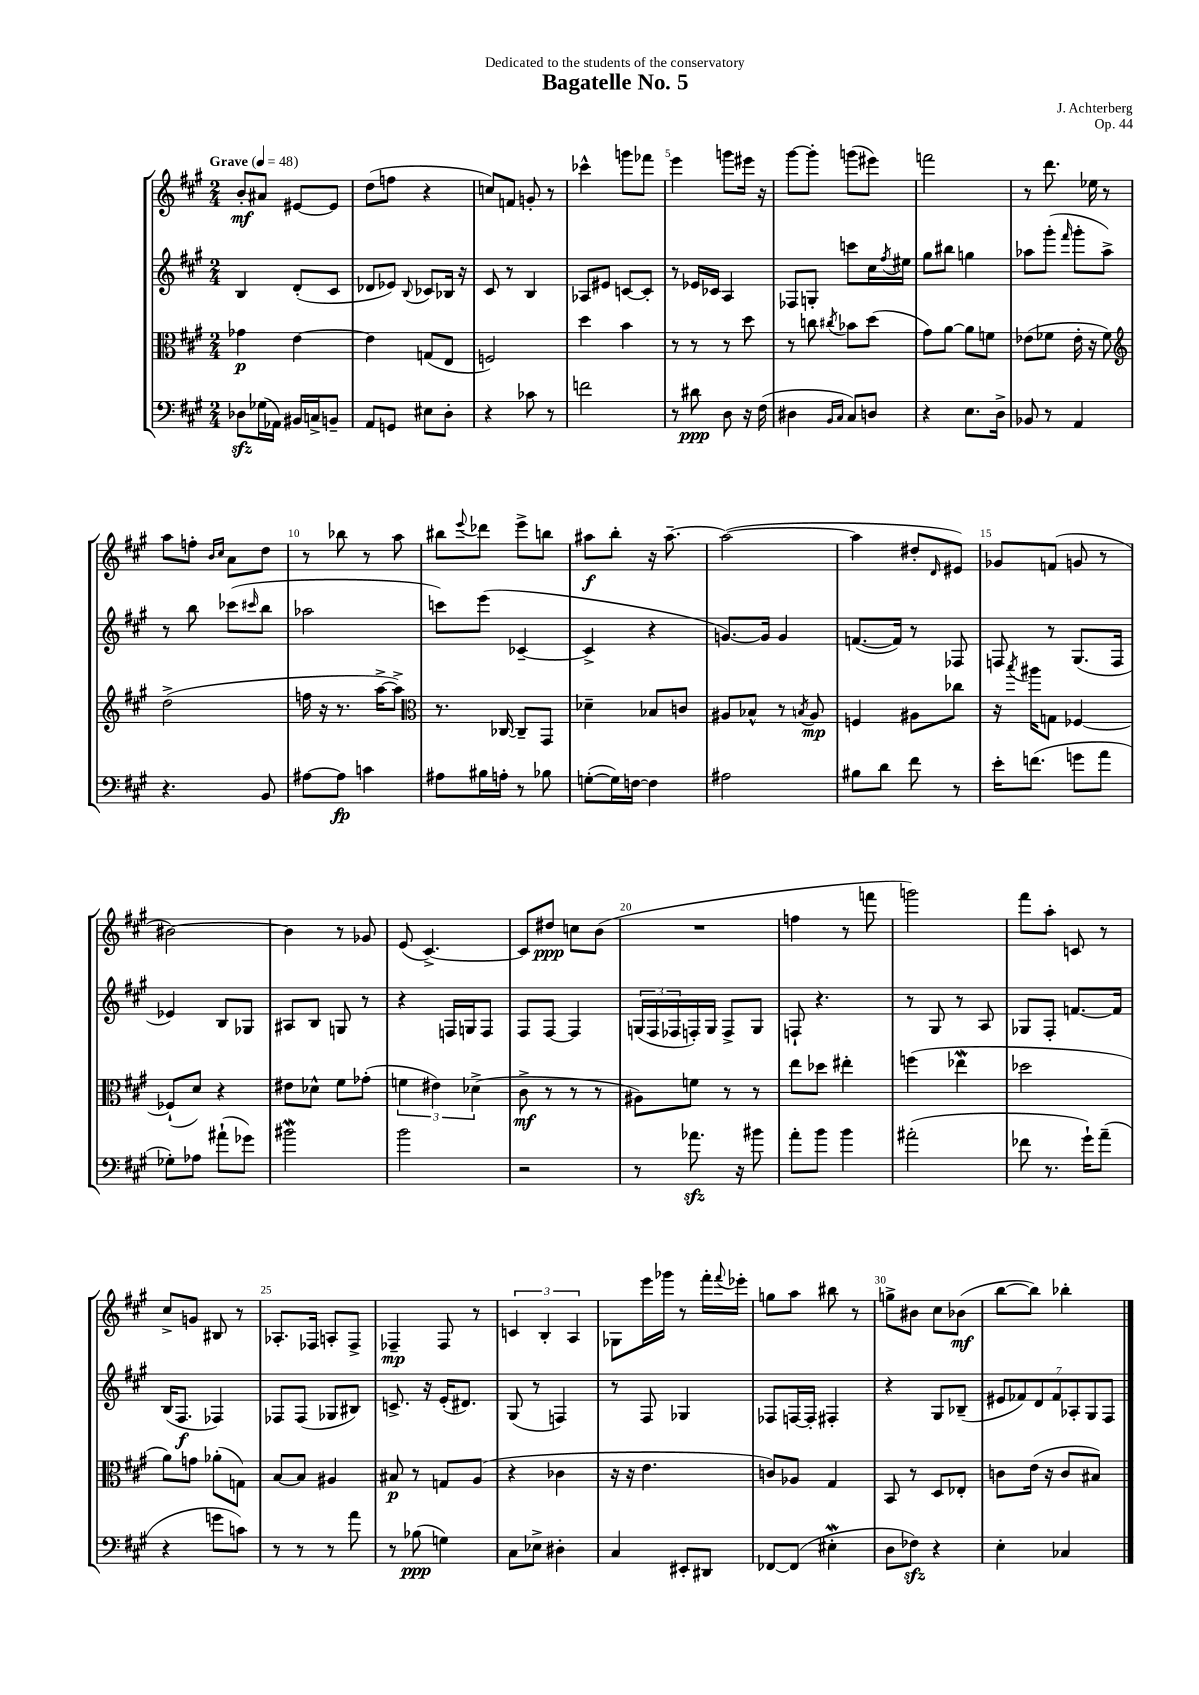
\header { title = "Bagatelle No. 5" composer = "J. Achterberg" dedication = "Dedicated to the students of the conservatory" opus = "Op. 44" }
<<
\new StaffGroup <<
\new Staff = "s0" {
    \clef treble \key a \major \numericTimeSignature \time 2/4 \tempo "Grave" 4 = 48
    b'8-.\mf ais'8 eis'8~ eis'8 |
    d''8( f''8 r4 |
    c''8) f'8 g'8-. r8 |
    ces'''4-^ g'''8 fes'''8 |
    e'''4 g'''8 eis'''16 r16 |
    gis'''8~ gis'''8-. g'''8( eis'''8) |
    f'''2 |
    r8 d'''8. ees''16 r8 |
    a''8 f''8-. \grace { b'16 cis''16 } a'8 d''8 |
    r8 bes''8 r8 a''8 |
    bis''8 \appoggiatura { e'''8 } des'''8 e'''8-> b''8 |
    ais''8\f b''8-. r16 ais''8.~-- |
    ais''2~( |
    ais''4 dis''8-. \grace { d'16 } eis'8) |
    ges'8 f'8( g'8 r8 |
    bis'2~) |
    bis'4 r8 ges'8 |
    e'8( cis'4.~->) |
    cis'8 dis''8\ppp c''8 b'8( |
    R2 |
    f''4 r8 f'''8 |
    g'''2) |
    fis'''8 a''8-. c'8 r8 |
    cis''8-> g'8 bis8 r8 |
    aes8.-. fes16 a8-. fes8-> |
    fes4--\mp fes8 r8 |
    \tuplet 3/2 { c'4 b4-. a4 } |
    ges8 e'''16 ges'''16 r8 fis'''16-. \appoggiatura { fis'''8 } ees'''16-. |
    g''8 a''8 bis''8 r8 |
    g''8-> bis'8 cis''8 bes'8\mf( |
    b''8~ b''8) bes''4-. \bar "|." |
}
\new Staff = "s1" {
    \clef treble \key a \major \numericTimeSignature \time 2/4
    b4 d'8-.( cis'8 |
    des'8 ees'8) \appoggiatura { b8 } ces'8 bes16 r16 |
    cis'8 r8 b4 |
    aes8 eis'8 c'8~ c'8-. |
    r8 ees'16 ces'16 a4 |
    fes8 g8-. c'''8 cis''16 \acciaccatura { fis''8 } eis''16 |
    gis''8 bis''8 g''4 |
    aes''8 gis'''8-.( \grace { fis'''16 } gis'''8-. aes''8->) |
    r8 b''8 ces'''8( \grace { cis'''16 } b''8 |
    aes''2 |
    c'''8) e'''8( ces'4~-- |
    ces'4-> r4 |
    g'8.~) g'16 g'4 |
    f'8.~( f'16) r8 fes8 |
    f8 r8 gis8.( f16 |
    ees'4) b8 ges8 |
    ais8 b8 g8 r8 |
    r4 f16 g16 f8 |
    fis8 fis8~ fis4 |
    \tuplet 3/2 { g16( fis16 fes16 } f16-.) g16 f8-> g8 |
    f8-! r4. |
    r8 gis8 r8 a8 |
    ges8 fis8-. f'8.~ f'16 |
    b16( fis8.\f fes4) |
    fes8 fes8( ges8 bis8) |
    c'8.-> r16 e'16-.( dis'8.) |
    gis8( r8 f4) |
    r8 fis8 ges4 |
    fes8 f16~ f16-. fis4-. |
    r4 gis8 bes8--( |
    \tuplet 7/4 { eis'8 fes'8) d'8 fes'8 aes8-. gis8 fis8 } \bar "|." |
}
\new Staff = "s2" {
    \clef alto \key a \major \numericTimeSignature \time 2/4
    ges'4\p e'4~ |
    e'4 g8( e8 |
    f2) |
    d''4 b'4 |
    r8 r8 r8 d''8 |
    r8 c''8 \acciaccatura { cis''8 } bes'8 d''8( |
    gis'8) a'8~ a'8 f'8 |
    ees'8( fes'8 ees'16-. r16 fes'8) |
    \clef treble d''2->( |
    f''16 r16 r8. a''16~-> a''8->) |
    \clef alto r8. ces16~ ces8-- gis,8 |
    des'4-- bes8 c'8 |
    ais8 bes8-^ r8 \acciaccatura { b8 } ais8\mp |
    f4 ais8 ces''8 |
    r16 \acciaccatura { b''8 } ais''16 g8 fes4~ |
    fes8-!( d'8) r4 |
    eis'8 des'8-^ fis'8 ges'8-.( |
    \tuplet 3/2 { f'4 eis'4) des'4->( } |
    cis'8->\mf r8 r8 r8 |
    ais8) f'8 r8 r8 |
    e''8 des''8 eis''4-. |
    f''4( ees''4\mordent |
    des''2 |
    a'8) g'8 aes'8-.( g8) |
    b8~ b8 ais4 |
    bis8\p r8 g8 a8( |
    r4 ces'4 |
    r16 r16 e'4. |
    c'8) aes8 gis4 |
    b,8 r8 d8 ees8-. |
    c'8 e'16( r16 c'8 bis8) \bar "|." |
}
\new Staff = "s3" {
    \clef bass \key a \major \numericTimeSignature \time 2/4
    des8\sfz ges16( aes,16) bis,16 c16-> b,8-- |
    a,8 g,8 eis8 d8-. |
    r4 ces'8 r8 |
    f'2 |
    r8 dis'8\ppp d8 r16 fis16( |
    dis4 \grace { b,16 cis16 } cis8) d8 |
    r4 e8. d16-> |
    bes,8 r8 a,4 |
    r4. b,8 |
    ais8~ ais8\fp c'4 |
    ais8 bis16 a16-. r8 bes8 |
    g8~-.( g16) f16~ f4 |
    ais2 |
    bis8 d'8 fis'8 r8 |
    e'16-. f'8.( g'8 a'8 |
    ges8-.) aes8 ais'8-!( ges'8) |
    bis'2\mordent |
    b'2 |
    r2 |
    r8 aes'8.\sfz r16 bis'8 |
    a'8-. b'8 b'4 |
    ais'2-.( |
    fes'8 r8. gis'16-!) a'8--( |
    r4 g'8 c'8) |
    r8 r8 r8 a'8 |
    r8 bes8\ppp( g4) |
    cis8 ees8-> dis4-. |
    cis4 eis,8-. dis,8 |
    fes,8~ fes,8( eis4-.\mordent |
    d8 fes8\sfz) r4 |
    e4-. ces4 \bar "|." |
}
>>
>>
\layout { \context { \Score \override BarNumber.break-visibility = ##(#f #t #t) barNumberVisibility = #(every-nth-bar-number-visible 5) } }
